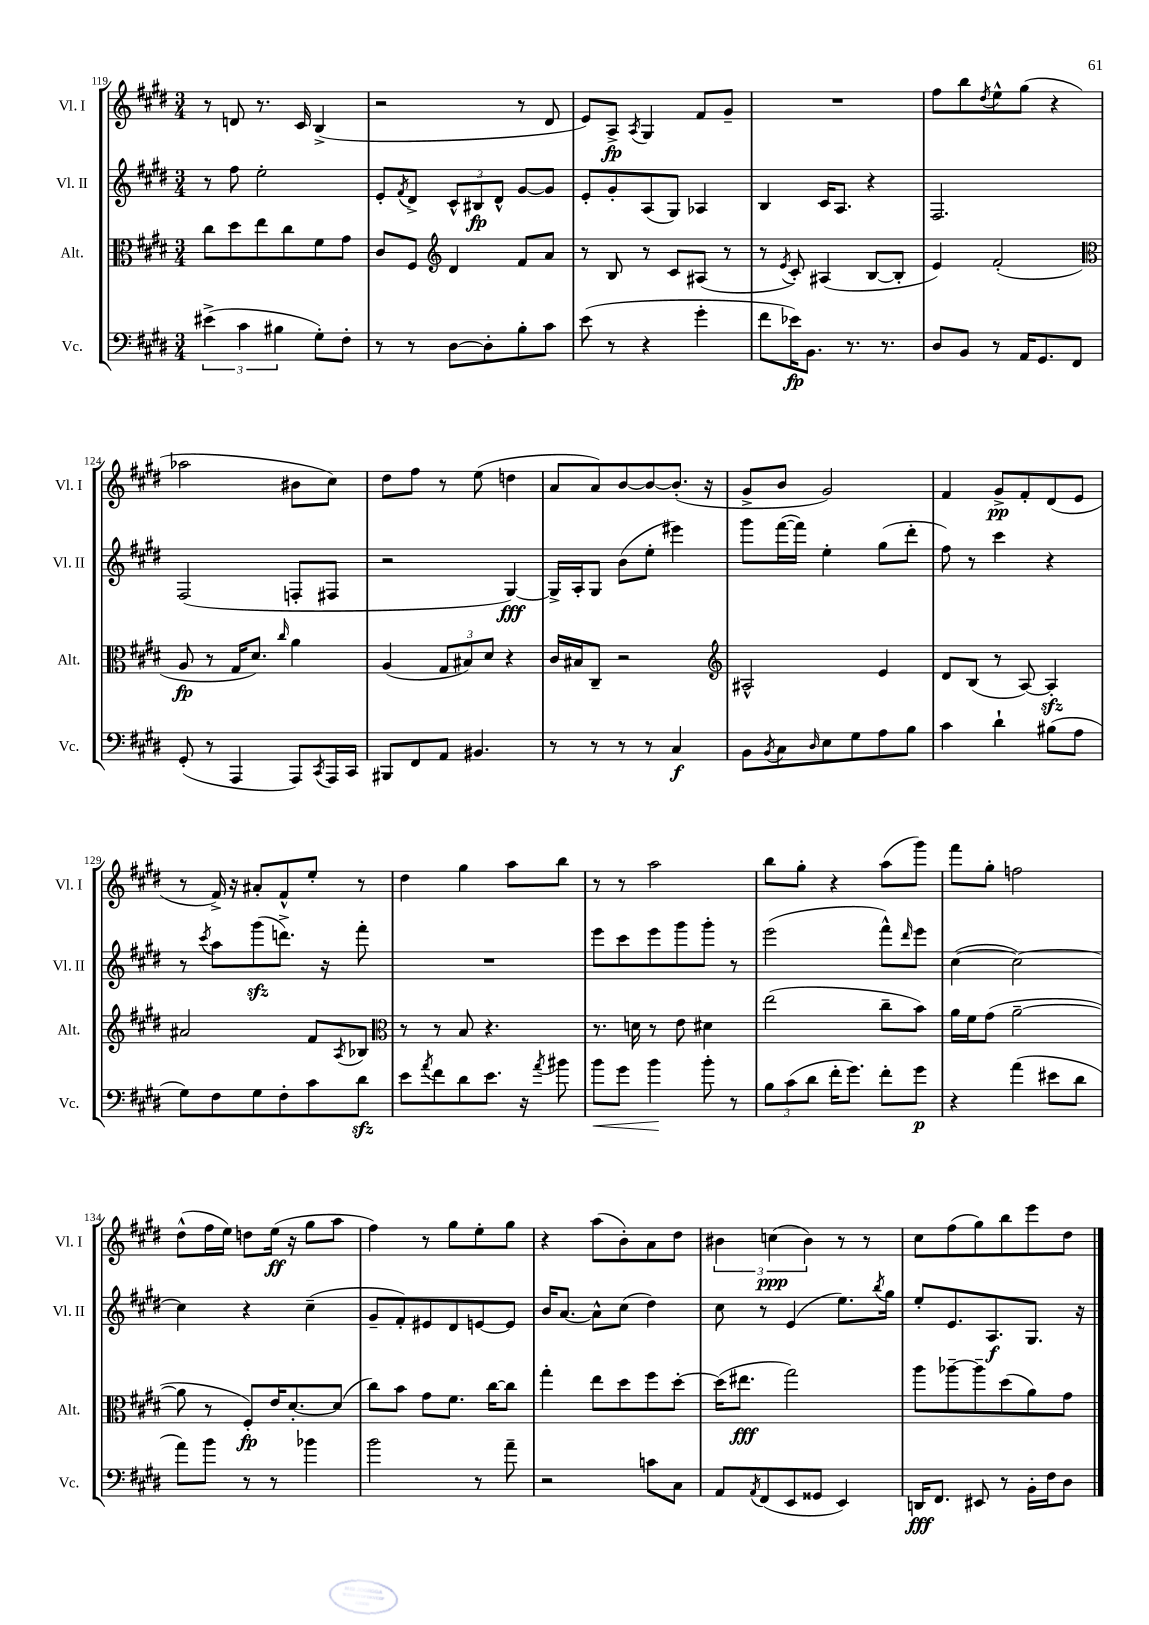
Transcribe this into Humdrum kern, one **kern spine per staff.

**kern	**kern	**kern	**kern
*staff4	*staff3	*staff2	*staff1
*clefF4	*clefC3	*clefG2	*clefG2
*k[f#c#g#d#]	*k[f#c#g#d#]	*k[f#c#g#d#]	*k[f#c#g#d#]
*M3/4	*M3/4	*M3/4	*M3/4
(6e#^	8cc#	8r	8r
.	8dd#	8ff#	8d
6c#	.	.	.
.	8ee	2ee'	8.r
6B#	.	.	.
.	8cc#	.	.
.	.	.	16c#
8G#')	8f#	.	(4B^
8F#'	8g#	.	.
=	=	=	=
8r	8c#	8e'	2r
.	.	8qf#	.
8r	8F#	8d#^	.
*	*clefG2	*	*
[8D#	4d#	12c#^^	.
.	.	12B#	.
8D#']	.	.	.
.	.	12d#^^	.
8B'	8f#	[8g#	8r
8c#	8a	8g#]	8d#
=	=	=	=
(8e	8r	8e'	8e)
8r	8B	8g#'	8A^
.	.	.	8qA
4r	8r	(8A	4G#
.	8c#	8G#)	.
4g#'	(8A#	4A-	8f#
.	8r	.	8g#~
=	=	=	=
8f#	8r	4B	2.r
.	8qe	.	.
16e-)	8c#')	.	.
8.BB	.	.	.
.	(4A#	16c#	.
.	.	8.A	.
8.r	.	.	.
.	[8B	4r	.
8.r	.	.	.
.	8B']	.	.
=	=	=	=
8D#	4e)	2.F#	8ff#
8BB	.	.	8bb
.	.	.	8qdd#
8r	(2f#'	.	8ee^^
16AA	.	.	(8gg#
8.GG#	.	.	.
.	.	.	4r
8FF#	.	.	.
=	=	=	=
*	*clefC3	*	*
(8GG#'	8A	(2F#	2aa-
8r	8r	.	.
4AAA	16G#	.	.
.	8.d#)	.	.
.	16qqcc#	.	.
8AAA)	4a	8F'	8b#
8qCC#	.	.	.
16AAA	.	8F#	8cc#)
16CC#	.	.	.
=	=	=	=
8BBB#	(4A	2r	8dd#
8FF#	.	.	8ff#
8AA	12G#	.	8r
.	12B#)	.	.
4.BB#	.	.	(8ee
.	12d#	.	.
.	4r	[4G#)	4dd
=	=	=	=
8r	16c#	16G#^]	8a
.	16B#	16A'	.
8r	8C#~	8G#	8a)
8r	2r	(8b	[8b
8r	.	8ee'	8b_
4C#	.	4eee#)	(8.b']
.	.	.	16r
=	=	=	=
*	*clefG2	*	*
8BB	2A#^^	8ggg#	8g#^
8qBB	.	.	.
8C#	.	([16fff#	8b
.	.	16fff#])	.
16qqD#	.	.	.
8E	.	4ee'	2g#)
8G#	.	.	.
8A	4e	(8gg#	.
8B	.	8ddd#'	.
=	=	=	=
4c#	8d#	8ff#)	4f#
.	(8B	8r	.
4d#`	8r	4ccc#	8g#^
.	[8A)	.	8f#'
(8B#	4A']	4r	(8d#
8A	.	.	8e
=	=	=	=
8G#)	2a#	8r	8r
.	.	8qccc#	.
8F#	.	8aa	16f#^)
.	.	.	16r
8G#	.	(8ggg#	8a#'
8F#'	.	8.ddd^)	8f#^^
8c#	8f#	.	8ee'
.	.	16r	.
.	8qA	.	.
8d#	8B-	8fff#'	8r
=	=	=	=
*	*clefC3	*	*
8e	8r	2.r	4dd#
8qa	.	.	.
8f#	8r	.	.
8d#	8B	.	4gg#
8.e	4.r	.	.
.	.	.	8aa
16r	.	.	.
8qa	.	.	.
8b#	.	.	8bb
=	=	=	=
8b	8.r	8eee	8r
8g#	.	8ccc#	8r
.	16d	.	.
4b	8r	8eee	2aa
.	8e	8ggg#	.
8b'	4d#	8ggg#'	.
8r	.	8r	.
=	=	=	=
12B	(2ee	(2eee	8bb
(12c#	.	.	.
.	.	.	8gg#'
12d#	.	.	.
16f#'	.	.	4r
8.g#)	.	.	.
8f#'	8cc#~	8fff#^^)	(8aa
.	.	16qqddd#	.
8g#	8b)	8eee	8ggg#)
=	=	=	=
4r	16a	([4cc#	8fff#
.	16f#	.	.
.	(8g#	.	8gg#'
(4a	[2a~	2cc#_)	2ff
8e#	.	.	.
8d#	.	.	.
=	=	=	=
8a)	8a]	4cc#]	(8dd#^^
8b	8r	.	16ff#
.	.	.	16ee)
8r	8F#')	4r	8dd
8r	16e	.	(16ee
.	[8.d#'	.	16r
4b-	.	(4cc#~	8gg#
.	(8d#]	.	8aa
=	=	=	=
2b	8cc#)	8g#~	4ff#)
.	8b	8f#')	.
.	8g#	8e#	8r
.	8.f#	8d#	8gg#
8r	.	[8e	8ee'
.	[16cc#	.	.
8a~	8cc#]	8e]	8gg#
=	=	=	=
2r	4gg#'	16b	4r
.	.	[8.a	.
.	8ee	8a^^]	(8aa
.	8dd#	(8cc#	8b')
8c	8ff#	4dd#)	8a
8C#	[8dd#'	.	8dd#
=	=	=	=
8AA	(16dd#]	8cc#	6b#
.	8.ee#	.	.
8qAA	.	.	.
(8FF#	.	8r	.
.	.	.	(6cc
8EE	2gg#)	(4e	.
.	.	.	6b#)
8GG##	.	.	.
4EE)	.	8.ee)	8r
.	.	.	8r
.	.	8qbb	.
.	.	16gg#	.
=	=	=	=
16DD	8aa	8ee'	8cc#
8.FF#	.	.	.
.	[8aa-~	8.e	(8ff#
8EE#	8aa-~]	.	8gg#)
.	.	8.A	.
8r	(8dd#	.	8bb
16BB'	8a)	8.G#	8eee
16F#	.	.	.
8D#	8g#	.	8dd#
.	.	16r	.
==	==	==	==
*-	*-	*-	*-
